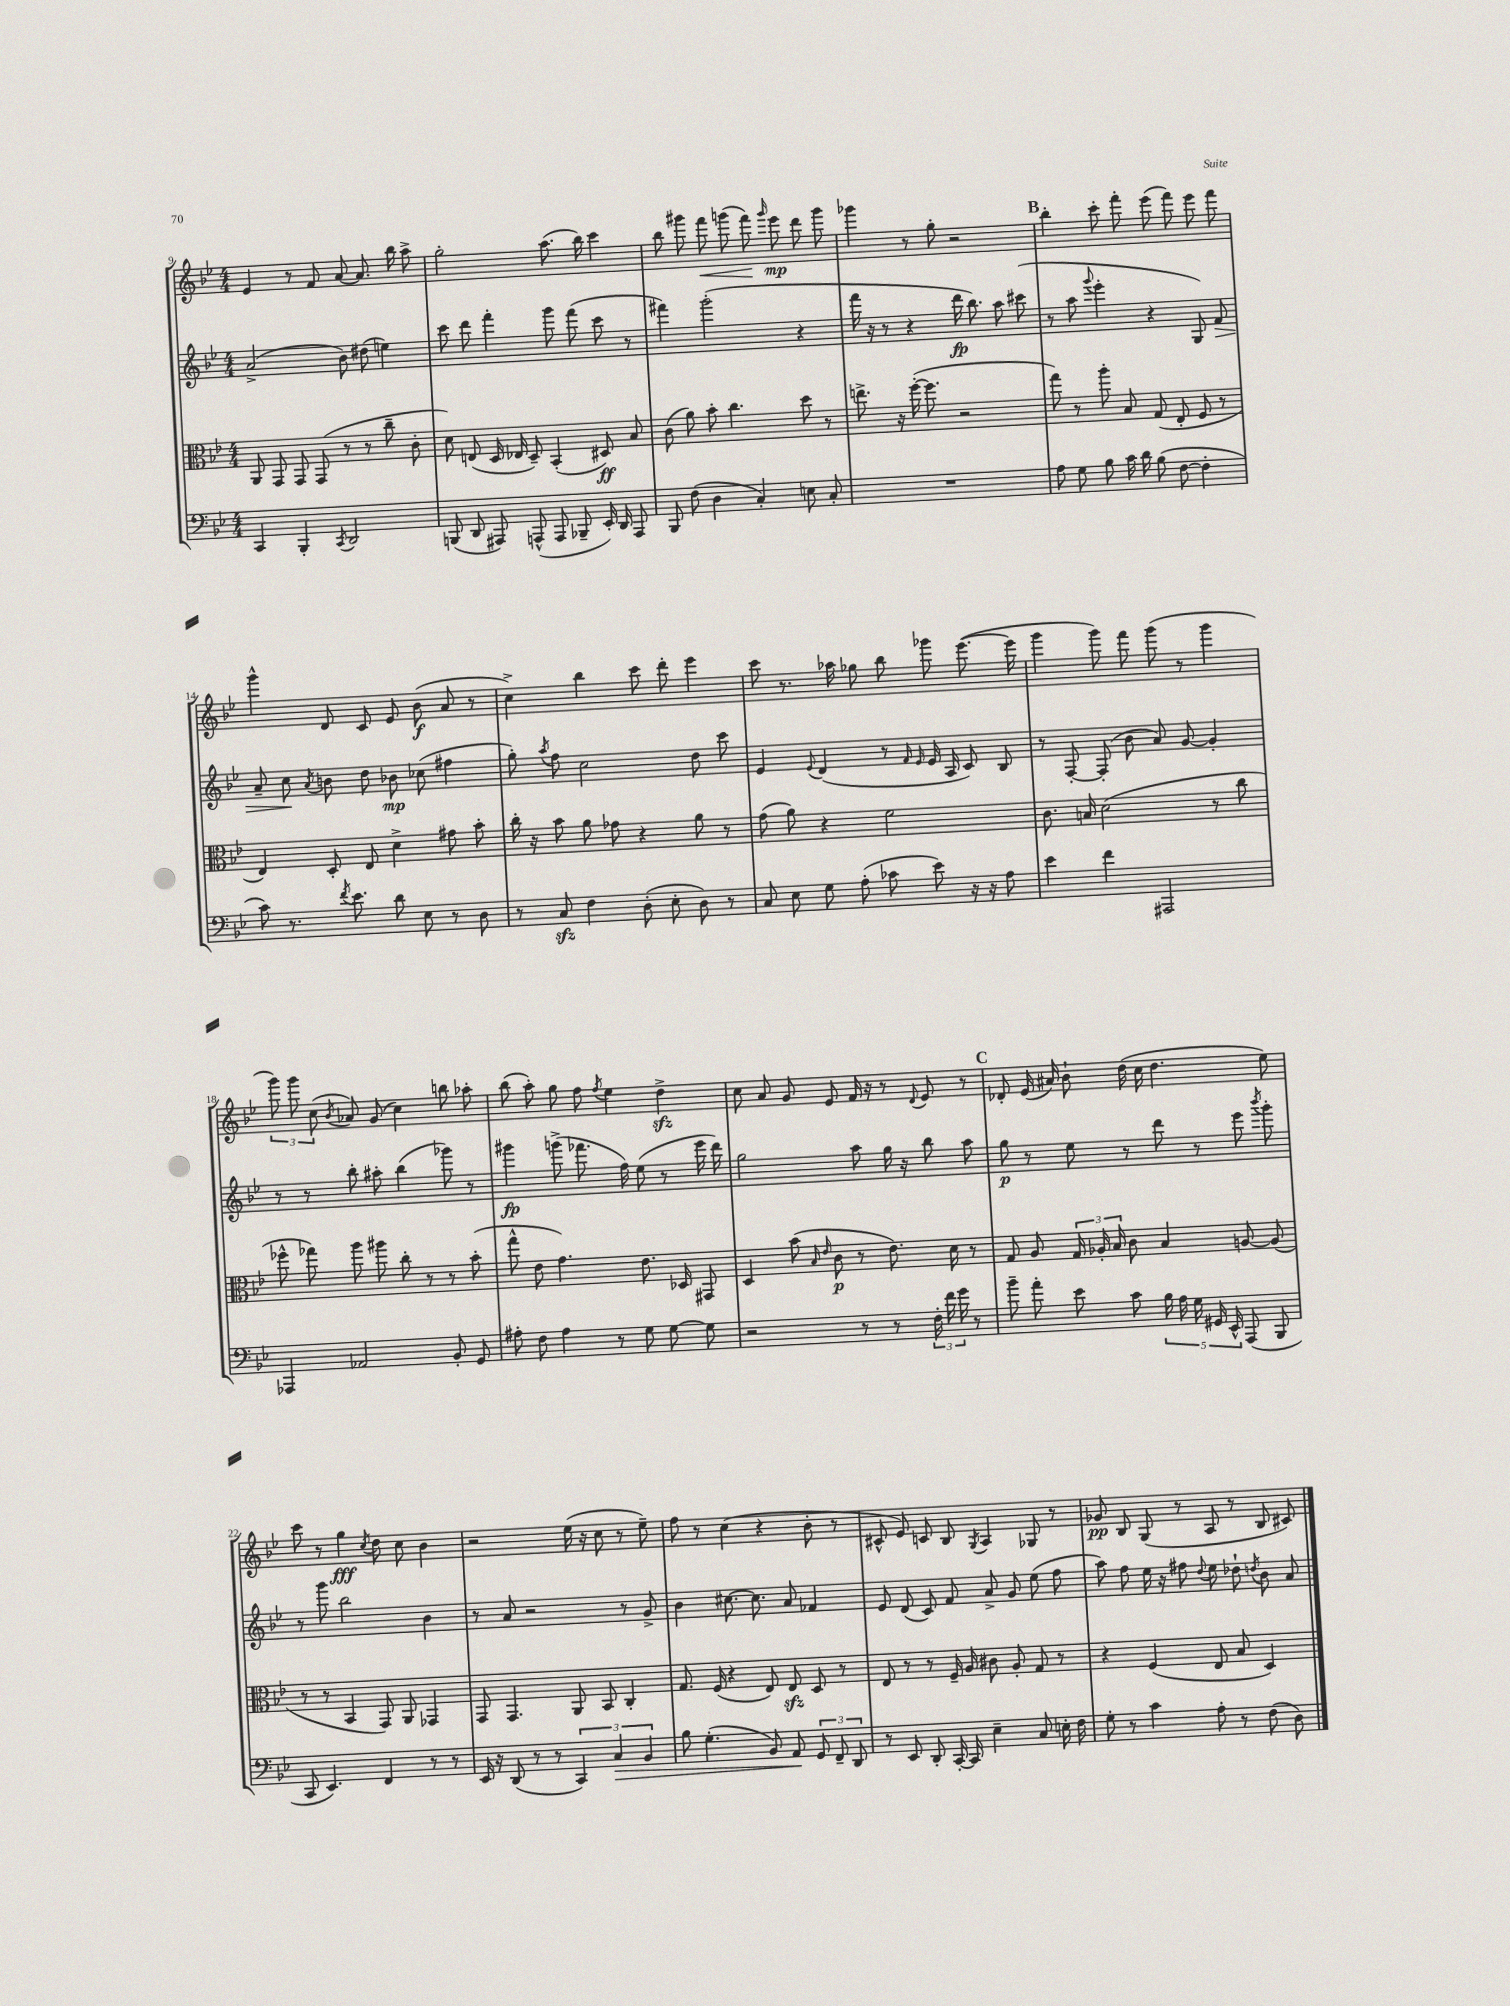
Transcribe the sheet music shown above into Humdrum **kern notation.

**kern	**kern	**kern	**kern
*staff4	*staff3	*staff2	*staff1
*clefF4	*clefC3	*clefG2	*clefG2
*k[b-e-]	*k[b-e-]	*k[b-e-]	*k[b-e-]
*M4/4	*M4/4	*M4/4	*M4/4
4CC/	8AA/	(2a^/	4e-/
.	8GG/	.	.
4BBB-'/	8GG/	.	8r
.	(8GG/	.	8f/
8qCC/	.	.	.
2DD/	8r	8b-\)	[8a/
.	8r	(8dd#\	8.a/]
.	8cc~\	4ee\)	.
.	.	.	16bb-\
.	8c'\	.	8aa^\
=	=	=	=
(8BBB/	8d\)	8ccc\	2gg'\
8DD/	(8E/	8ddd\	.
8AAA#/)	16D/	4fff'\	.
.	16E-/	.	.
(8AAA^^/	8D~/)	.	.
8AAA/	(4BB-'/	8ggg\	(8.aa\
8BBB-~/	.	(8fff\	.
.	.	.	16bb-\)
16EE-'/)	8D#/)	8ccc\	4ccc\
16DD/	.	.	.
8AAA/	8B-/	8r	.
=	=	=	=
8BBB-/	(8c\	4fff#\)	8bb-\
(8F\	8a\)	.	8ggg#\
4D\	8b-'\	(2ggg'\	8fff\
.	4.cc\	.	(8ggg\
4C'/)	.	.	8fff\)
.	.	.	16qqggg/
.	.	.	8eee-\
8E\	8dd\	4r	8ddd\
8C'/	8r	.	8ggg\
=	=	=	=
1r	8.ee^\	16fff\	4ggg-\
.	.	16r	.
.	.	8r	.
.	16r	.	.
.	([16ff'\	4r	8r
.	8.ff\]	.	.
.	.	.	8gg'\
.	2r	16ddd\	2r
.	.	8.bb-\)	.
.	.	8aa\	.
.	.	(8ccc#\	.
=	=	=	=
8A\	8gg\)	8r	4bb-'\
8G\	8r	8aa\	.
.	.	8qqggg/	.
8B-\	8aa'\	4eee-'\	8ccc'\
16c\	8B-/	.	8fff'\
16d\	.	.	.
(8B-\	(8G/	4r	(8eee-\
[8F\	8E-'/	.	8fff\)
4F'\]	8F/	8G/)	8eee-\
.	8r	8f/	8fff\
=	=	=	=
8c\)	4E-/)	8a~/	4ggg^^\
8.r	.	8cc\	.
.	.	8qa/	.
.	8D'/	8b\	8d/
8qf/	.	.	.
8.e-\	.	.	.
.	8E-/	8dd\	8c/
8d\	4d^\	8b-\	8e-/
8E-\	.	(8cc-\	(8b-\
8r	8g#\	4ff#\	8a/
8D\	8b-'\	.	8r
=	=	=	=
8r	16cc'\	8gg'\)	4cc^\)
.	16r	.	.
.	.	8qaa/	.
8C/	8b-\	8ff\	.
4F\	8a\	2cc\	4bb-\
.	8g-\	.	.
(8D'\	4r	.	8ccc\
8E-'\	.	.	8ddd'\
8D\)	8a\	8dd\	4eee-\
8r	8r	8ccc\	.
=	=	=	=
8C/	(8g\	4e-/	8ccc\
8E-\	8a\)	.	8.r
.	.	8qqe-/	.
8G\	4r	(4d/	.
.	.	.	16aa-\
(8A'\	.	.	8gg-\
8c-\	2f\	8r	8bb-\
.	.	16qqf/	.
.	.	16qqe-/	.
8e-\)	.	16e-/	8ggg-\
.	.	16A/	.
16r	.	8c/)	([8.eee-\
16r	.	.	.
8A\	.	8B-/	.
.	.	.	16eee-\]
=	=	=	=
4e-\	8.c\	8r	4ggg\
.	.	[8F'/	.
.	16B/	.	.
4f\	(2d\	(8F'/]	8ggg\)
.	.	8b-\	8fff\
2AAA#/	.	8a/)	(8ggg\
.	.	[8g/	8r
.	8r	4g'/]	4ggg\
.	8cc\	.	.
=	=	=	=
4AAA-/	8ff-^^\	8r	12ggg\)
.	.	.	12ggg\
.	8gg-\)	8r	.
.	.	.	(12cc\
.	.	.	8qb-/
2AA-/	8aa\	8bb-'\	8a-/)
.	8aa#\	8aa#'\	(8g/
.	8cc'\	(4bb-\	4cc\)
.	8r	.	.
8BB-'/	8r	8ggg-\)	8bb\
8GG/	(8b-'\	8r	8aa-'\
=	=	=	=
8A#'\	8gg^^\	4ggg#\	(8bb-\
8F\	8e-\	.	8aa'\)
4A#\	4.g\)	(8ggg^\	8gg\
.	.	8.fff-\	8ff\
.	.	.	8qff/
8r	.	.	4ee-\
.	.	16ff\)	.
8G\	8.e-\	(8ee-\	.
[8G\	.	8r	4dd^\
.	16D-/	.	.
8G\]	8GG#/	16eee-\	.
.	.	16ddd\)	.
=	=	=	=
2r	4D/	2gg\	8cc\
.	.	.	8a/
.	(8b-\	.	8g/
.	16qqB-/	.	.
.	16qqe-/	.	.
.	8c\	.	8e-/
8r	8r	8aa\	16f/
.	.	.	16r
8r	8.e-\)	16gg\	8r
.	.	16r	.
.	.	.	8qqd/
24F'\	.	8bb-\	8e-/
24f\	.	.	.
.	16d\	.	.
24g\	.	.	.
8r	8r	8aa\	8r
=	=	=	=
8b-~\	8G/	8gg\	8d-'/
8a'\	8A/	8r	(16e-/
.	.	.	16a#/)
8e-\	24G/	8ee-\	8b-`\
.	24A-'/	.	.
.	24B-/	.	.
8c\	8c\	8r	(16dd\
.	.	.	16cc\
20B-\	4B-/	8ddd\	4.dd\
20A\	.	.	.
20G\	.	.	.
.	.	8r	.
20GG#/	.	.	.
20EE-^^/	.	.	.
(8AAA/	[8A/	8eee-\	.
.	.	8qbbb-/	.
8BBB-/	(8A/]	8ggg'\	8ee-\)
=	=	=	=
8CC/	8r	8r	8ccc\
4.EE-/)	8r	8ggg\	8r
.	4BB-/	2bb-\	4gg\
.	.	.	8qcc/
4FF/	8GG/)	.	8dd\
.	8AA/	.	8cc\
8r	4GG-/	4b-\	4b-\
8r	.	.	.
=	=	=	=
16EE-/	8GG/	8r	2r
16r	.	.	.
(8DD/	4.GG/	8a/	.
8r	.	2r	.
8r	.	.	.
6CC/)	8AA/	.	(16ee-\
.	.	.	16r
.	8BB-/	.	8cc\
6C/	.	.	.
.	4C'/	8r	8r
6BB-/	.	.	.
.	.	8g^/	8ee-~\)
=	=	=	=
8B-\	8.G/	4b-\	8ff\
(4.G'\	.	.	8r
.	(16F/	.	.
.	4r	[8.cc#\	(4cc\
.	.	8.cc#\]	.
8BB-/)	8E-/)	.	4r
8AA/	8E-/	8a/	.
12GG/	8D/	4f-/	8b-'\
12FF~/	.	.	.
.	8r	.	8r
12DD/	.	.	.
=	=	=	=
8r	8E-/	8e-/	8c#^^/
8EE-/	8r	(8d/	8e-/)
8DD'/	8r	8c/)	8c/
[16CC'/	16F~/	8f/	8B-/
16CC/]	16A/	.	.
.	.	.	8qG/
4E-~\	8c#\	8a^/	4A/
.	8A'/	8g/	.
8C/	8G/	(8ee-\	8G-/
16E'\	8r	8ff\	8r
16F\	.	.	.
=	=	=	=
8G'\	4r	8aa\)	8g-/
8r	.	8ff\	8B-/
4c\	(4F/	16ee-\	(8G/
.	.	16r	.
.	.	8ff#\	8r
.	.	8qqdd/	.
8A'\	8E-/	8ee-\	8A/
8r	8B-/	8dd-`\	8r
.	.	8qdd/	.
(8F\	4D/)	8b-\	8B-/
8D\)	.	8a/	8c#/)
==	==	==	==
*-	*-	*-	*-
